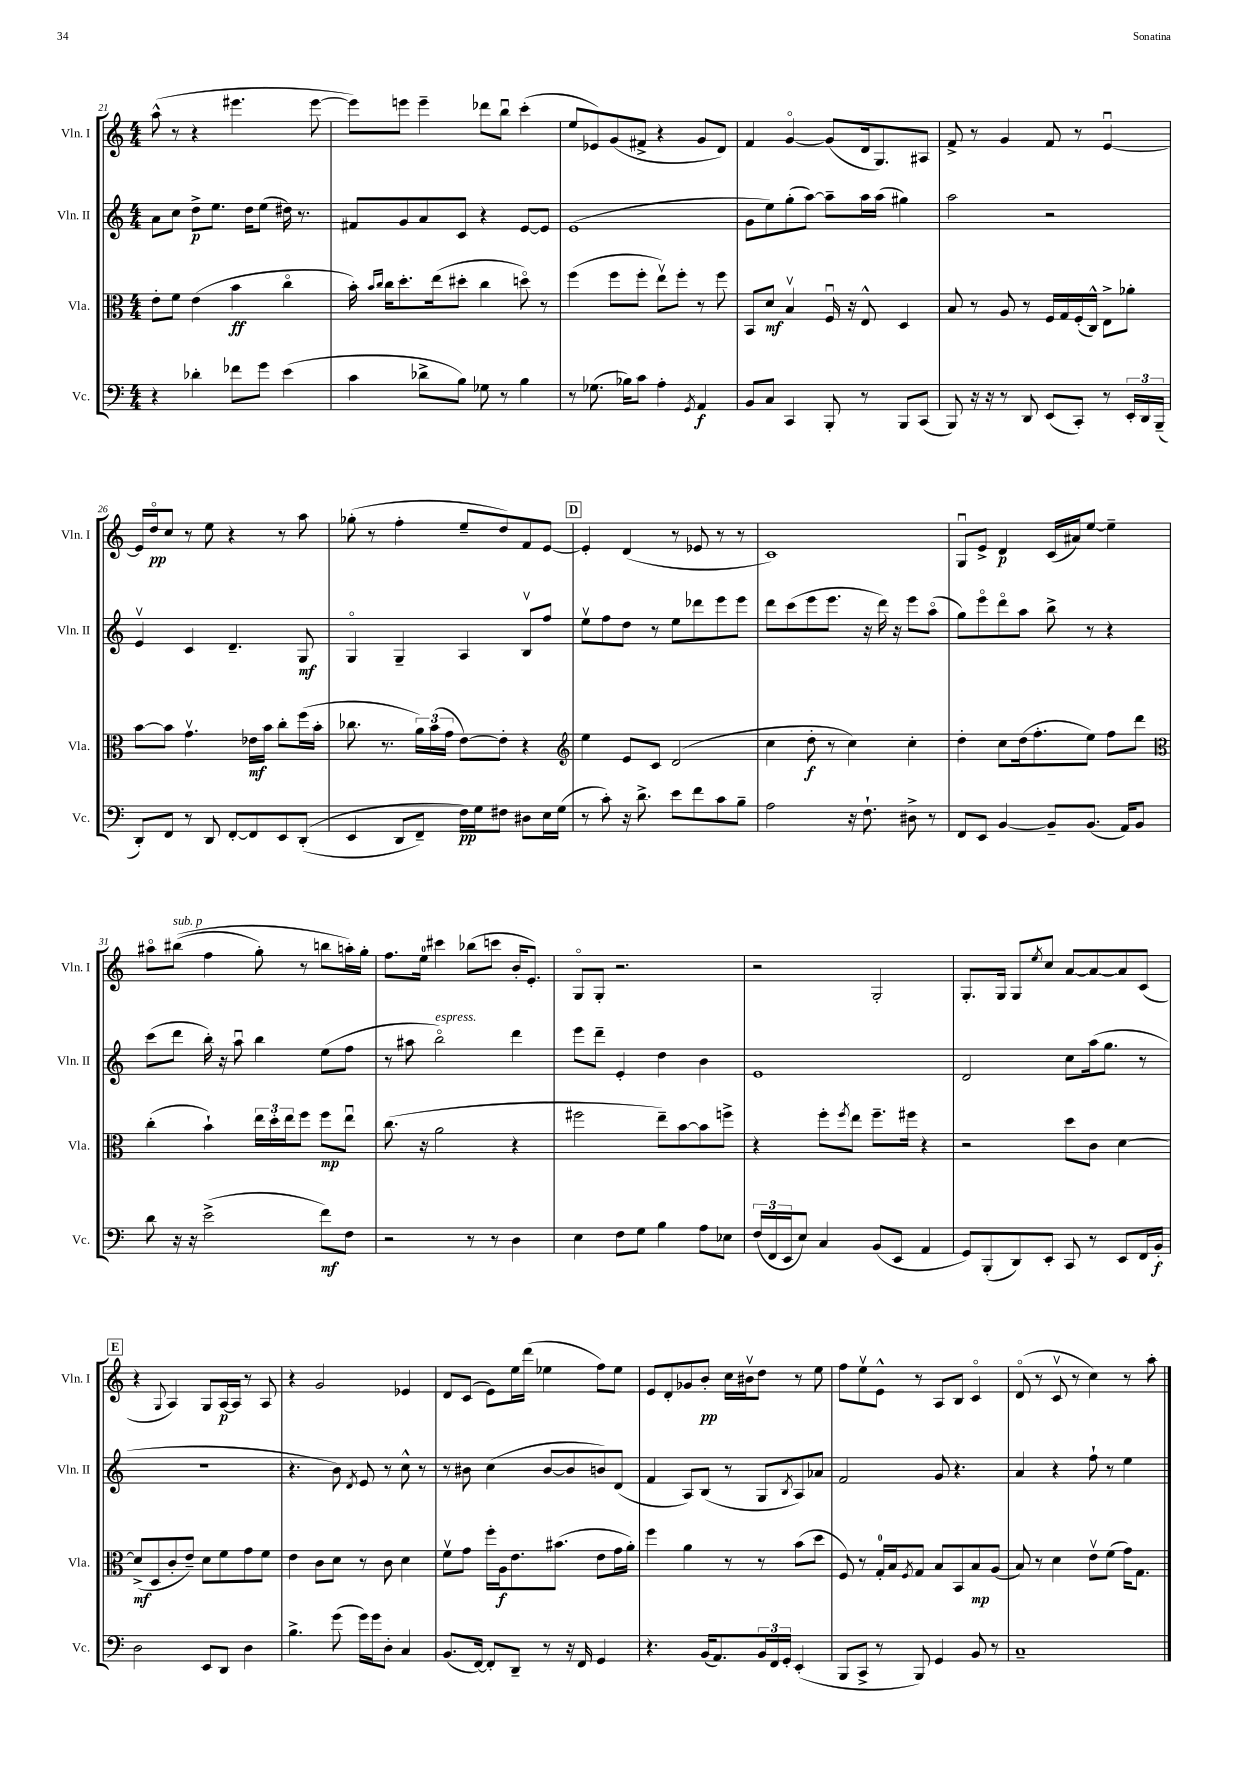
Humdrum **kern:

**kern	**dynam	**kern	**dynam	**kern	**dynam	**kern	**dynam
*part4	*part4	*part3	*part3	*part2	*part2	*part1	*part1
*staff4	*staff4	*staff3	*staff3	*staff2	*staff2	*staff1	*staff1
*I"Vc.	*	*I"Vla.	*	*I"Vln. II	*	*I"Vln. I	*
*I'Vc.	*	*I'Vla.	*	*I'Vln. II	*	*I'Vln. I	*
*clefF4	*	*clefC3	*	*clefG2	*	*clefG2	*
*k[]	*	*k[]	*	*k[]	*	*k[]	*
*M4/4	*	*M4/4	*	*M4/4	*	*M4/4	*
=21	=21	=21	=21	=21	=21	=21	=21
4r	.	8e'\L	.	8a\L	.	(8aa^^\	.
.	.	8f\J	.	8cc\J	.	8r	.
4d-X'\	.	(4e\	.	8dd^\L	p	4r	.
.	.	.	.	8.ee\J	.	.	.
8f-X\L	.	4b\	ff	.	.	4.eee#X\	.
.	.	.	.	16dd\KL	.	.	.
8g\J	.	.	.	(8ee\J	.	.	.
(4e\	.	4cc\	.	16dd#X\)	.	.	.
.	.	.	.	8.r	.	.	.
.	.	.	.	.	.	[8eee#\	.
=22	=22	=22	=22	=22	=22	=22	=22
4c\	.	16b'\)	.	8f#X/L	.	8eee#\L])	.
.	.	16qqb/LL	.	.	.	.	.
.	.	16qqcc/JJ	.	.	.	.	.
.	.	16cc\KL	.	.	.	.	.
.	.	8.dd'\	.	8g/	.	8eeen\J	.
8d-X^\L	.	.	.	8a/	.	4eee~\	.
.	.	(16ee\k	.	.	.	.	.
8B\J)	.	8dd#X'\J	.	8c/J	.	.	.
8G-X\	.	4cc\	.	4r	.	8ddd-X\L	.
8r	.	.	.	.	.	8bbu\J	.
4B\	.	8ddn\)	.	[8e/L	.	(4ccc'\	.
.	.	8r	.	8e/J]	.	.	.
=23	=23	=23	=23	=23	=23	=23	=23
8r	.	(4ff\	.	(1e	.	8ee/L	.
(8.G-X\	.	.	.	.	.	8e-X/)	.
.	.	8ff\L	.	.	.	(8g/	.
16B-X\KL)	.	.	.	.	.	.	.
8c\J	.	8ff'\J	.	.	.	8f#X^/J	.
4A'\	.	8eev\L)	.	.	.	4r	.
.	.	8ff'\J	.	.	.	.	.
8qGG/	.	.	.	.	.	.	.
4AA/	f	8r	.	.	.	8g/L	.
.	.	8ff\	.	.	.	8d/J)	.
=24	=24	=24	=24	=24	=24	=24	=24
8BB/L	.	8BB/L	.	8g\L	.	4f/	.
8C/J	.	8d/J	mf	8ee\)	.	.	.
4CC/	.	4Bv/	.	(8gg'\	.	[4g/	.
.	.	.	.	[8aa\J)	.	.	.
8BBB'/	.	16Fu/	.	8aa~\L]	.	(8g/L]	.
.	.	16r	.	.	.	.	.
8r	.	8E^^/	.	16aa\L	.	16d/k	.
.	.	.	.	(16aa\JJ	.	8.G/)	.
8BBB/L	.	4D/	.	4gg#X\)	.	.	.
(8CC/J	.	.	.	.	.	8A#X/J	.
=25	=25	=25	=25	=25	=25	=25	=25
8BBB/)	.	8B/	.	2aa\	.	8f^/	.
16r	.	8r	.	.	.	8r	.
16r	.	.	.	.	.	.	.
8r	.	8A/	.	.	.	4g/	.
8DD/	.	8r	.	.	.	.	.
(8EE/L	.	16F/LL	.	2r	.	8f/	.
.	.	16G/	.	.	.	.	.
8CC'/J)	.	(16F'/	.	.	.	8r	.
.	.	16C^^/JJ)	.	.	.	.	.
8r	.	8E^\L	.	.	.	[4eu/	.
24EE'/LL	.	8a-X'\J	.	.	.	.	.
24DD/	.	.	.	.	.	.	.
(24BBB~/JJ	.	.	.	.	.	.	.
!!LO:LB:g=z
=26	=26	=26	=26	=26	=26	=26	=26
8DD'/L)	.	[8b\L	.	4ev/	.	16e/LL]	.
.	.	.	.	.	.	16dd/J	pp
8FF/J	.	8b\J]	.	.	.	8cc/J	.
8r	.	4.gv\	.	4c/	.	8r	.
8DD/	.	.	.	.	.	8ee\	.
[8FF'/L	.	.	.	4.d~/	.	4r	.
8FF/]	.	16e-X\LL	mf	.	.	.	.
.	.	16b\JJ	.	.	.	.	.
8EE/	.	8cc'\L	.	.	.	8r	.
((8DD'/J	.	(16ff\L	.	8G/	mf	8aa\	.
.	.	16b'\JJ	.	.	.	.	.
=27	=27	=27	=27	=27	=27	=27	=27
4EE/	.	8.cc-X\	.	4G/	.	(8gg-X'\	.
.	.	.	.	.	.	8r	.
.	.	8.r	.	.	.	.	.
8DD/L	.	.	.	4G~/	.	4ff'\	.
8FF~/J)	.	24a\LL)	.	.	.	.	.
.	.	(24b\	.	.	.	.	.
.	.	24g\JJ	.	.	.	.	.
16F\LL)	pp	[8e\L)	.	4A/	.	8ee~/L	.
16G\J	.	.	.	.	.	.	.
8F#X\J	.	8e'\J]	.	.	.	8dd/)	.
8D#X\L	.	4r	.	8Bv/L	.	8f/	.
16E\L	.	.	.	8ff/J	.	[8e/J	.
(16G\JJ	.	.	.	.	.	.	.
!!LO:REH:place=s1:t=D
=28	=28	=28	=28	=28	=28	=28	=28
*	*	*clefG2	*	*	*	*	*
8r	.	4ee\	.	8eev\L	.	4e'/]	.
8c'\)	.	.	.	8ff\	.	.	.
16r	.	8e/L	.	8dd\J	.	(4d/	.
8.d^\	.	.	.	.	.	.	.
.	.	8c/J	.	8r	.	.	.
8e\L	.	(2d/	.	8ee\L	.	8r	.
8f\	.	.	.	8ddd-X\	.	8e-X/	.
8c\	.	.	.	8eee\	.	8r	.
8B~\J	.	.	.	8eee\J	.	8r	.
=29	=29	=29	=29	=29	=29	=29	=29
2A\	.	4cc\	.	8ddd\L	.	1c)	.
.	.	.	.	(8ccc\	.	.	.
.	.	8dd'\	f	8eee\	.	.	.
.	.	8r	.	8.eee\J	.	.	.
16r	.	4cc\)	.	.	.	.	.
8.F`\	.	.	.	16r	.	.	.
.	.	.	.	16ddd\)	.	.	.
.	.	.	.	16r	.	.	.
8D#X^\	.	4cc'\	.	8eee\L	.	.	.
8r	.	.	.	(8aa\J	.	.	.
=30	=30	=30	=30	=30	=30	=30	=30
8FF/L	.	4dd'\	.	8gg\L)	.	8Gu/L	.
8EE/J	.	.	.	8eee\	.	8e^/J	.
[4BB/	.	8cc\L	.	8ddd\	.	4d/	p
.	.	(16dd\k	.	8aa\J	.	.	.
.	.	8.ff'\	.	.	.	.	.
8BB~/L]	.	.	.	8bb^\	.	(16c/LL	.
.	.	.	.	.	.	16a#X/J)	.
(8.BB/J	.	8ee\J)	.	8r	.	[8ee/J	.
.	.	8ff\L	.	4r	.	4ee~\]	.
16AA/KL)	.	.	.	.	.	.	.
8BB/J	.	8ddd\J	.	.	.	.	.
!!LO:LB:g=z
=31	=31	=31	=31	=31	=31	=31	=31
*	*	*clefC3	*	*	*	*	*
8d\	.	(4cc'\	.	(8ccc\L	.	8aa#X\L	.
!	!	!	!	!	!	!LO:TX:a:i:t=sub. p	!
16r	.	.	.	8ddd\J	.	((8bb#X\J	.
16r	.	.	.	.	.	.	.
(2e^\	.	4b`\)	.	16bb'\)	.	4ff\	.
.	.	.	.	16r	.	.	.
.	.	.	.	8aau\	.	.	.
.	.	24ee\LL	.	4bb\	.	8gg'\)	.
.	.	24dd'\	.	.	.	.	.
.	.	24ee\J	.	.	.	.	.
.	.	8ff\J	.	.	.	8r	.
8f\L)	mf	8ff\L	mp	(8ee\L	.	8bbn\L	.
8F\J	.	8eeu\J	.	8ff\J	.	16aan'\L)	.
.	.	.	.	.	.	16gg'\JJ	.
=32	=32	=32	=32	=32	=32	=32	=32
2r	.	(8.cc\	.	8r	.	8.ff\L	.
.	.	.	.	8aa#X\	.	.	.
.	.	16r	.	.	.	16ee\Jk	.
!	!	!	!	!LO:TX:a:i:t=espress.	!	!	!
.	.	2a\	.	2bb\)	.	4ccc#X\	.
8r	.	.	.	.	.	(8bb-X\L	.
8r	.	.	.	.	.	8cccn\J	.
4D\	.	4r	.	4ddd\	.	16b'/KL	.
.	.	.	.	.	.	8.e'/J)	.
=33	=33	=33	=33	=33	=33	=33	=33
4E\	.	2ff#X\	.	8eee\L	.	8G/L	.
.	.	.	.	8ddd~\J	.	8G'/J	.
8F\L	.	.	.	4e'/	.	2.r	.
8G\J	.	.	.	.	.	.	.
4B\	.	8ee~\L)	.	4dd\	.	.	.
.	.	[8b\	.	.	.	.	.
8A\L	.	8b\]	.	4b\	.	.	.
8E-X\J	.	8ffn^\J	.	.	.	.	.
=34	=34	=34	=34	=34	=34	=34	=34
(24F/LL	.	4r	.	1e	.	2r	.
24FF/	.	.	.	.	.	.	.
24EE/J	.	.	.	.	.	.	.
8E/J)	.	.	.	.	.	.	.
4C/	.	8ff'\L	.	.	.	.	.
.	.	8qff/	.	.	.	.	.
.	.	8ee\J	.	.	.	.	.
(8BB/L	.	8.ff~\L	.	.	.	2G'/	.
8EE/J	.	.	.	.	.	.	.
.	.	16ff#X\Jk	.	.	.	.	.
4AA/	.	4r	.	.	.	.	.
=35	=35	=35	=35	=35	=35	=35	=35
8GG/L)	.	2r	.	2d/	.	8.G'/L	.
(8BBB'/	.	.	.	.	.	.	.
.	.	.	.	.	.	16G/Jk	.
8DD/)	.	.	.	.	.	8G/L	.
.	.	.	.	.	.	8qee/	.
8EE'/J	.	.	.	.	.	8cc/J	.
8CC/	.	8dd\L	.	8cc\L	.	[8a/L	.
8r	.	8c\J	.	(16aa\k	.	8a/_	.
.	.	.	.	8.gg\J	.	.	.
8EE/L	.	[4d\	.	.	.	8a/]	.
16FF/L	.	.	.	8r	.	(8c/J	.
16BB'/JJ	f	.	.	.	.	.	.
!!LO:LB:g=z
!!LO:REH:place=s1:t=E
=36	=36	=36	=36	=36	=36	=36	=36
2D\	.	(8d^/L]	mf	1r	.	4r	.
.	.	8D/	.	.	.	.	.
.	.	.	.	.	.	8qqG/	.
.	.	8c'/	.	.	.	4A/)	.
.	.	8e~/J)	.	.	.	.	.
8EE/L	.	8d\L	.	.	.	8G/L	.
8DD/J	.	8f\	.	.	.	[16A/L	p
.	.	.	.	.	.	16A/JJ]	.
4D\	.	8g\	.	.	.	8r	.
.	.	8f\J	.	.	.	8A/	.
=37	=37	=37	=37	=37	=37	=37	=37
4.B^\	.	4e\	.	4.r	.	4r	.
.	.	8c\L	.	.	.	2g/	.
(8g\	.	8d\J	.	8b\)	.	.	.
.	.	.	.	8qd/	.	.	.
16g\LL)	.	8r	.	8e/	.	.	.
16g\J	.	.	.	.	.	.	.
8D'\J	.	8c\	.	8r	.	.	.
4C/	.	4d\	.	8cc^^\	.	4e-X/	.
.	.	.	.	8r	.	.	.
=38	=38	=38	=38	=38	=38	=38	=38
(8.BB/L	.	8fv\L	.	8r	.	8d/L	.
.	.	8g\J	.	8b#X\	.	(8c/J	.
[16FF/Jk)	.	.	.	.	.	.	.
8FF'/L]	.	16ff'\LL	.	(4cc\	.	8e\L)	.
.	.	16A\J	f	.	.	.	.
8DD~/J	.	8.e\	.	.	.	16ee\L	.
.	.	.	.	.	.	(16ddd\JJ	.
8r	.	.	.	[8b#/L	.	4ee-X\	.
.	.	(8.b#X\J	.	.	.	.	.
16r	.	.	.	8b#/]	.	.	.
16FF/	.	.	.	.	.	.	.
4GG/	.	8e\L	.	8bn/)	.	8ff\L)	.
.	.	16g\L	.	(8d/J	.	8ee-\J	.
.	.	16a'\JJ)	.	.	.	.	.
=39	=39	=39	=39	=39	=39	=39	=39
4.r	.	4ff\	.	4f/	.	8e/L	.
.	.	.	.	.	.	8d'/	.
.	.	4a\	.	8A/L)	.	8g-X/	.
(16BB/KL	.	.	.	(8B/J	.	8b'/J	pp
8.AA/)	.	.	.	.	.	.	.
.	.	8r	.	8r	.	16cc\LL	.
.	.	.	.	.	.	16b#Xv\J	.
24BB/L	.	8r	.	8G/L	.	8dd\J	.
24FF/	.	.	.	.	.	.	.
24GG'/JJ	.	.	.	.	.	.	.
.	.	.	.	8qB/	.	.	.
(4EE'/	.	(8b\L	.	8A/)	.	8r	.
.	.	8dd\J	.	8a-X/J	.	8ee\	.
=40	=40	=40	=40	=40	=40	=40	=40
8BBB/L	.	8F/)	.	2f/	.	8ff\L	.
8CC^/J	.	8r	.	.	.	8eev\	.
8r	.	16G'/LL	.	.	.	8e^^\J	.
.	.	16B/J	.	.	.	.	.
.	.	8qF/	.	.	.	.	.
8BBB/)	.	8G/J	.	.	.	8r	.
4GG/	.	8B/L	.	8g/	.	8A/L	.
.	.	8BB/	.	4.r	.	8B/J	.
8BB/	.	8B/	mp	.	.	4c/	.
8r	.	(8A/J	.	.	.	.	.
=41	=41	=41	=41	=41	=41	=41	=41
1C~	.	8B/)	.	4a/	.	(8d/	.
.	.	8r	.	.	.	8r	.
.	.	4d\	.	4r	.	8cv/	.
.	.	.	.	.	.	8r	.
.	.	8ev\L	.	8ff`\	.	4cc\)	.
.	.	(8f\J	.	8r	.	.	.
.	.	16g\KL)	.	4ee\	.	8r	.
.	.	8.G\J	.	.	.	.	.
.	.	.	.	.	.	8aa'\	.
==	==	==	==	==	==	==	==
*-	*-	*-	*-	*-	*-	*-	*-
